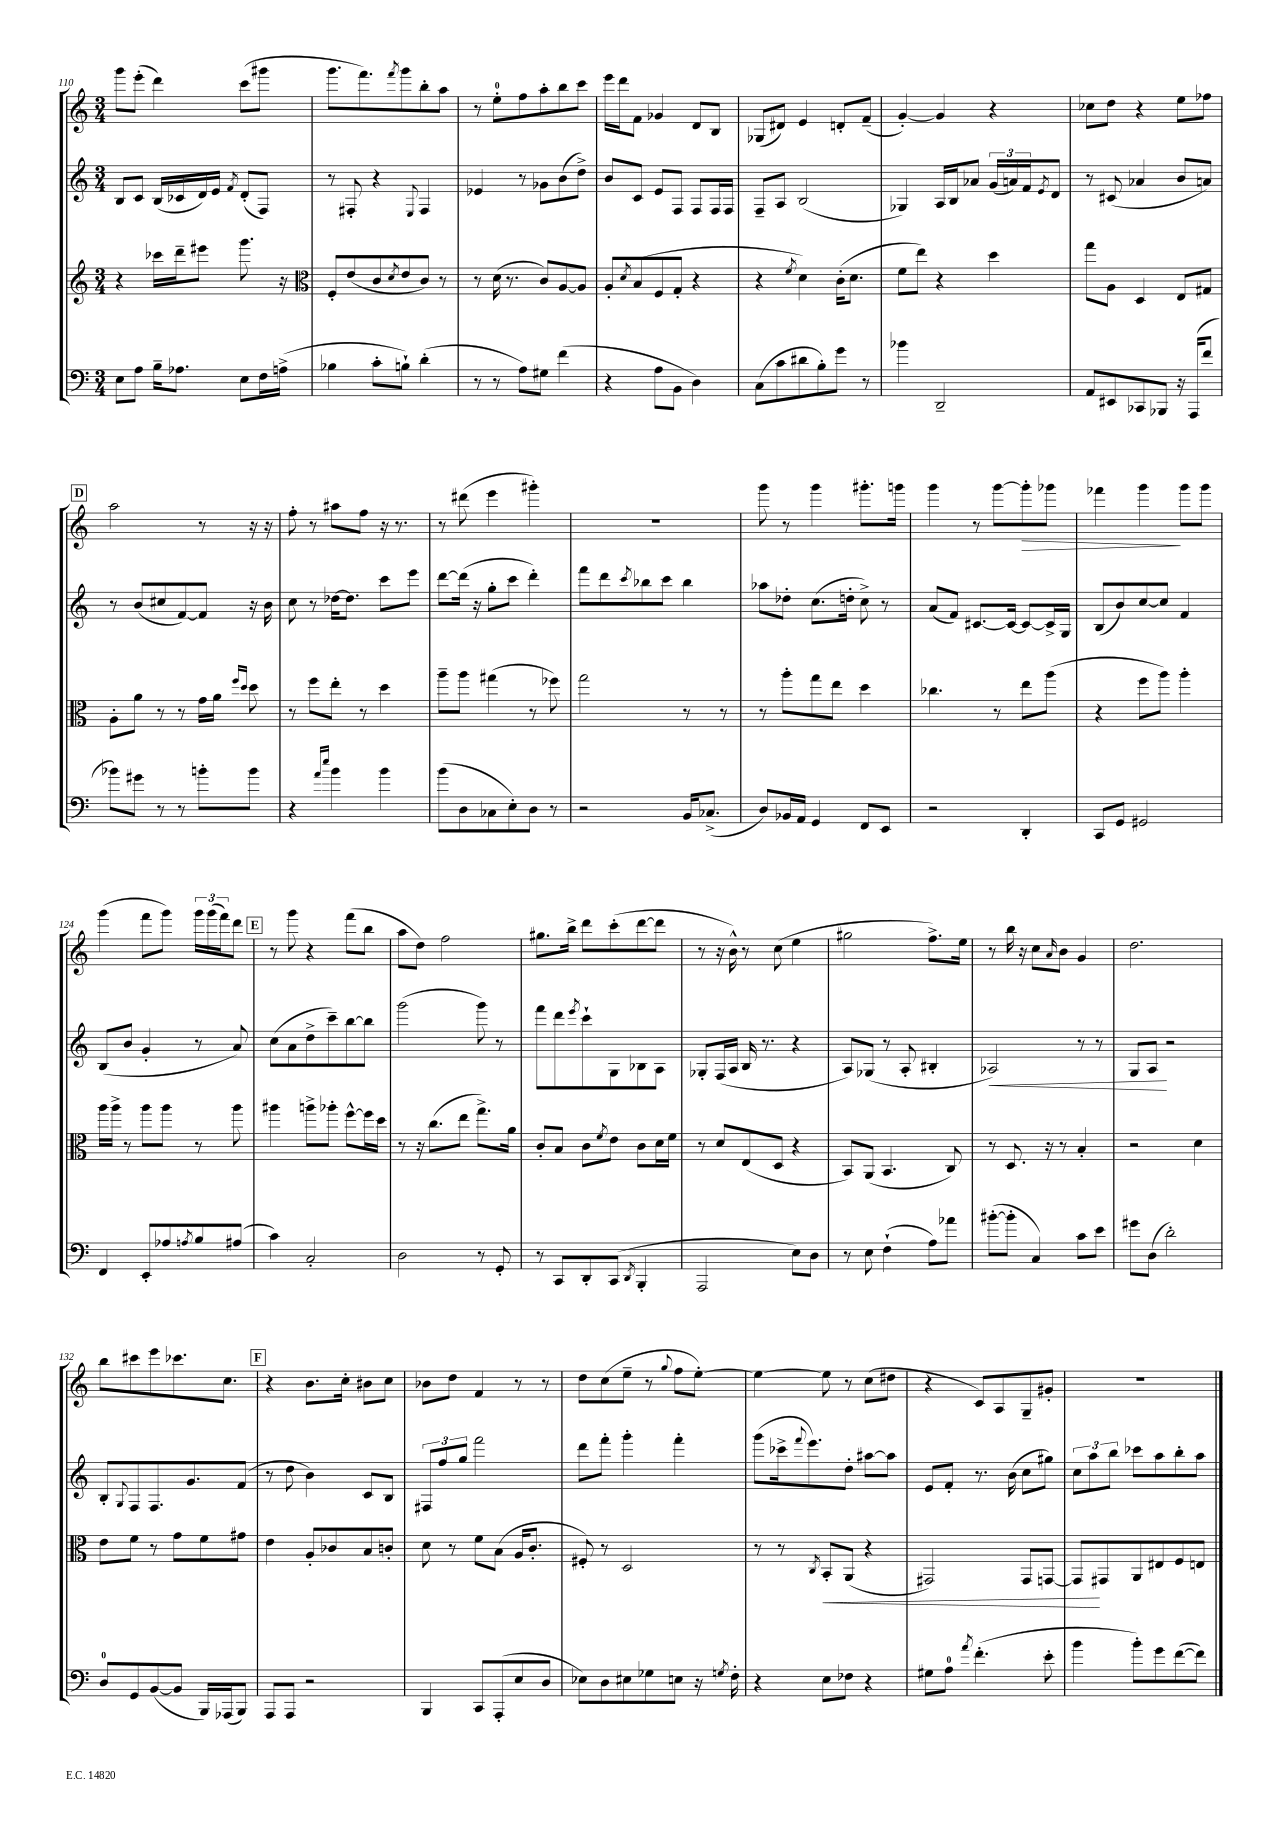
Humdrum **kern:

**kern	**kern	**dynam	**kern	**dynam	**kern	**dynam
*part4	*part3	*part3	*part2	*part2	*part1	*part1
*staff4	*staff3	*staff3	*staff2	*staff2	*staff1	*staff1
*clefF4	*clefG2	*	*clefG2	*	*clefG2	*
*k[]	*k[]	*	*k[]	*	*k[]	*
*M3/4	*M3/4	*	*M3/4	*	*M3/4	*
=110	=110	=110	=110	=110	=110	=110
8E\L	4r	.	8B/L	.	8ggg\L	.
8A\J	.	.	8c/J	.	(8eee'\J	.
16B~\KL	16ccc-X\LL	.	(16B/LL	.	4ddd\)	.
8.A-X\J	16ddd~\J	.	16c-X/	.	.	.
.	8eee#X\J	.	16d/)	.	.	.
.	.	.	16e/JJ	.	.	.
.	.	.	8qf/	.	.	.
8E\L	8.ggg\	.	(8d'/L	.	(8ccc\L	.
16F\L	.	.	8F/J)	.	8ggg#X\J	.
(16An^\JJ	16r	.	.	.	.	.
=111	=111	=111	=111	=111	=111	=111
*	*clefC3	*	*	*	*	*
4B-X\	8F'/L	.	8r	.	8.ggg\L	.
.	(8e/	.	8F#X'/	.	.	.
.	.	.	.	.	8.fff\)	.
8c'\L	8c/	.	4r	.	.	.
.	8qd/	.	.	.	8qfff/	.
8Bn`\J)	8e/	.	.	.	8ggg\	.
.	.	.	8qqE/	.	.	.
(4d'\	8c/J)	.	4F#/	.	8bb'\	.
.	8r	.	.	.	8aa\J	.
=112	=112	=112	=112	=112	=112	=112
8r	8r	.	4e-X/	.	8r	.
8r	(16d\	.	.	.	8ee'\L	.
.	8.r	.	.	.	.	.
8A\L)	.	.	8r	.	8ff\	.
8G#X\J	8c/L)	.	8g-X\L	.	8aa'\	.
(4f\	[8A/	.	(8b\	.	8bb\	.
.	8A/J]	.	8dd^\J)	.	8ccc\J	.
=113	=113	=113	=113	=113	=113	=113
4r	8A'/L	.	8b/L	.	16eee\LL	.
.	.	.	.	.	16ddd\J	.
.	8qd/	.	.	.	.	.
.	(8B/	.	8c/J	.	8f\J	.
8A\L	8F/	.	8e/L	.	4g-X/	.
8BB\J	8G'/J	.	8F/J	.	.	.
4D\)	4r	.	8F/L	.	8d/L	.
.	.	.	16F/L	.	8B/J	.
.	.	.	16F/JJ	.	.	.
=114	=114	=114	=114	=114	=114	=114
(8C\L	4r	.	8F~/L	.	(8G-X/L	.
8c\	.	.	8A/J	.	8d#X/J)	.
.	8qf/	.	.	.	.	.
8d#X\	4d\)	.	(2B/	.	4e/	.
8B'\)	.	.	.	.	.	.
8g\J	(16c'\KL	.	.	.	8dn'/L	.
.	8.d\J	.	.	.	.	.
8r	.	.	.	.	(8f~/J	.
=115	=115	=115	=115	=115	=115	=115
4b-X\	8f\L	.	4G-X/)	.	[4g'/)	.
.	8ee\J)	.	.	.	.	.
2DD~/	4r	.	16A/LL	.	4g/]	.
.	.	.	16B/J	.	.	.
.	.	.	8a-X/J	.	.	.
.	4dd\	.	(24g/LL	.	4r	.
.	.	.	24an/)	.	.	.
.	.	.	24f/J	.	.	.
.	.	.	8qe/	.	.	.
.	.	.	8d/J	.	.	.
=116	=116	=116	=116	=116	=116	=116
8AA/L	8gg\L	.	8r	.	8cc-X\L	.
8EE#X/	8A\J	.	(8c#X/	.	8dd\J	.
8CC-X/	4D/	.	4a-X/	.	4r	.
8BBB-X/J	.	.	.	.	.	.
16r	8E/L	.	8b/L	.	8ee\L	.
(16AAA/KL	.	.	.	.	.	.
8f/J	8G#X/J	.	8an/J)	.	8ff-X\J	.
!!LO:LB:g=z
!!LO:REH:place=s1:t=D
=117	=117	=117	=117	=117	=117	=117
8b-X\L)	8A'\L	.	8r	.	2aa\	.
8g#X\J	8a\J	.	(8b/L	.	.	.
8r	8r	.	8cc#X/	.	.	.
8r	8r	.	[8f/)	.	.	.
8bn'\L	16g\LL	.	8f/J]	.	8r	.
.	16a\JJ	.	.	.	.	.
.	16qqff/LL	.	.	.	.	.
.	16qqdd/JJ	.	.	.	.	.
8b\J	8dd\	.	16r	.	16r	.
.	.	.	16b\	.	16r	.
=118	=118	=118	=118	=118	=118	=118
4r	8r	.	8cc\	.	8ff'\	.
.	8ff\L	.	8r	.	8r	.
16qqa/LL	.	.	.	.	.	.
16qqee/JJ	.	.	.	.	.	.
4b\	8ee'\J	.	[16dd-X\KL	.	8aa#X\L	.
.	.	.	8.dd-\J]	.	.	.
.	8r	.	.	.	8ff\J	.
4b\	4dd\	.	8ccc\L	.	16r	.
.	.	.	.	.	8.r	.
.	.	.	8eee\J	.	.	.
=119	=119	=119	=119	=119	=119	=119
(8b\L	8aa~\L	.	[8ddd\L	.	8r	.
8D\	8aa\J	.	(16ddd\Jk]	.	(8ddd#X\	.
.	.	.	16r	.	.	.
8C-X\	(4gg#X\	.	8gg'\L	.	4eee\	.
8E'\)	.	.	8ccc\J	.	.	.
8D\J	8r	.	4ddd'\)	.	4ggg#X'\)	.
8r	8ff-X\)	.	.	.	.	.
=120	=120	=120	=120	=120	=120	=120
2r	2gg\	.	8fff\L	.	2.r	.
.	.	.	8ddd\	.	.	.
.	.	.	8qccc/	.	.	.
.	.	.	8bb-X\	.	.	.
.	.	.	8ccc\J	.	.	.
16BB/KL	8r	.	4bb-\	.	.	.
(8.C-X^/J	.	.	.	.	.	.
.	8r	.	.	.	.	.
=121	=121	=121	=121	=121	=121	=121
8D/L)	8r	.	8aa-X\L	.	8ggg\	.
16BB-X/L	8aa'\L	.	8dd-X'\J	.	8r	.
16AA/JJ	.	.	.	.	.	.
4GG/	8gg\	.	(8.cc\L	.	4ggg\	.
.	8ee\J	.	.	.	.	.
.	.	.	16ddn'\Jk	.	.	.
8FF/L	4dd\	.	8cc^\)	.	8.ggg#X'\L	.
8EE/J	.	.	8r	.	.	.
.	.	.	.	.	16gggn\Jk	.
=122	=122	=122	=122	=122	=122	=122
2r	4.cc-X\	.	(8a/L	.	4ggg\	.
.	.	.	8f/J)	.	.	.
.	.	.	[8.c#X/L	.	8r	.
.	8r	.	.	.	[8ggg\L	.
.	.	.	16c#/Jk_	.	.	.
!	!	!	!	!	!	!LO:HP:b
4DD'/	8ee\L	.	8c#/L_	.	8ggg'\]	>
.	(8aa\J	.	16c#^/L]	.	8ggg-X\J	.
.	.	.	16G/JJ	.	.	.
=123	=123	=123	=123	=123	=123	=123
8CC/L	4r	.	(8B/L	.	4fff-X\	.
8GG/J	.	.	8b/)	.	.	.
2GG#X/	8ff\L	.	[8cc/	.	4ggg\	.
.	8aa\J)	.	8cc/J]	.	.	.
.	4aa'\	.	4f/	.	8ggg\L	]
.	.	.	.	.	8ggg\J	.
!!LO:LB:g=z
=124	=124	=124	=124	=124	=124	=124
4FF/	16aa\LL	.	(8B/L	.	(4ggg\	.
.	16aa^\JJ	.	.	.	.	.
.	8r	.	8b/J	.	.	.
8EE'/L	8aa\L	.	4g'/	.	8fff\L	.
8A-X/	8aa\J	.	.	.	8ggg\J)	.
8qAn/	.	.	.	.	.	.
8B/	8r	.	8r	.	24ggg\LL	.
.	.	.	.	.	(24ggg\	.
.	.	.	.	.	24fff\J)	.
(8A#X/J	8aa\	.	8a/)	.	8ddd\J	.
!!LO:REH:place=s1:t=E
=125	=125	=125	=125	=125	=125	=125
4c\)	4aa#X\	.	(8cc\L	.	8r	.
.	.	.	8a\	.	8ggg\	.
2C'/	8aan^\L	.	8dd^\	.	4r	.
.	8aa-X'\J	.	8ccc~\)	.	.	.
.	[8ff^^\L	.	[8bb\	.	(8fff\L	.
.	16ff\L]	.	8bb\J]	.	8bb\J	.
.	16dd\JJ	.	.	.	.	.
=126	=126	=126	=126	=126	=126	=126
2D\	8r	.	(2ggg\	.	8aa\L	.
.	16r	.	.	.	8dd\J)	.
.	(8.cc\L	.	.	.	.	.
.	.	.	.	.	2ff\	.
.	8ee\J	.	.	.	.	.
8r	8.gg^\L)	.	8ggg\)	.	.	.
8GG'/	.	.	8r	.	.	.
.	16a\Jk	.	.	.	.	.
=127	=127	=127	=127	=127	=127	=127
8r	8c'/L	.	8fff\L	.	8.gg#X\L	.
8CC/L	8B/J	.	8ddd\	.	.	.
.	.	.	.	.	16bb^\Jk	.
.	.	.	8qeee/	.	.	.
8DD'/	8c\L	.	8ccc`\	.	8ddd\L	.
.	8qf/	.	.	.	.	.
(8CC/J	8e\J	.	8G\	.	(8ccc'\	.
8qDD/	.	.	.	.	.	.
4BBB'/	8c\L	.	8B-X\	.	[8ddd\	.
.	16d\L	.	8A\J	.	8ddd\J]	.
.	16f\JJ	.	.	.	.	.
=128	=128	=128	=128	=128	=128	=128
2AAA/	8r	.	8G-X'/L	.	8r	.
.	8d/L	.	(16F/L	.	16r	.
.	.	.	16A/JJ	.	16b^^\)	.
.	(8E/	.	16B/	.	8r	.
.	.	.	8.r	.	.	.
.	8D/J	.	.	.	(8cc\	.
8E\L)	4r	.	4r	.	4ee\	.
8D\J	.	.	.	.	.	.
=129	=129	=129	=129	=129	=129	=129
8r	8BB/L)	.	8A/L)	.	2gg#X\	.
8E\	(8AA/J	.	(8G-X/J	.	.	.
(4F`\	4.BB/	.	8r	.	.	.
.	.	.	8A'/	.	.	.
8A\L)	.	.	4B#X'/	.	8.ff^\L)	.
8a-X\J	8C/)	.	.	.	.	.
.	.	.	.	.	16ee\Jk	.
=130	=130	=130	=130	=130	=130	=130
!	!	!	!	!LO:HP:b	!	!
([8b#X'\L	8r	.	2A-X/)	<	8r	.
8b#'\J]	8.D/	.	.	.	16bb\	.
.	.	.	.	.	16r	.
4C/)	.	.	.	.	8cc\L	.
.	16r	.	.	.	.	.
.	.	.	.	.	16qqa/	.
.	8r	.	.	.	8b\J	.
8c\L	4B'/	.	8r	.	4g/	.
8e\J	.	.	8r	.	.	.
=131	=131	=131	=131	=131	=131	=131
8g#X\L	2r	.	8G/L	.	2.dd\	.
(8D\J	.	.	8A/J	.	.	.
2d'\)	.	.	2r	[	.	.
.	4d\	.	.	.	.	.
!!LO:LB:g=z
=132	=132	=132	=132	=132	=132	=132
8D/L	8e\L	.	8B'/L	.	8bb\L	.
.	.	.	8qqG/	.	.	.
8GG/	8f\J	.	8F/	.	8ccc#X\	.
([8BB/	8r	.	8.F/	.	8eee\	.
8BB/J]	8g\L	.	.	.	8.ccc-X\	.
.	.	.	8.g/	.	.	.
16BBB/LL)	8f\	.	.	.	.	.
(16AAA-X/J	.	.	.	.	8.cc\J	.
8BBB/J)	8g#X\J	.	(8f/J	.	.	.
!!LO:REH:place=s1:t=F
=133	=133	=133	=133	=133	=133	=133
8AAA/L	4e\	.	8r	.	4r	.
8AAA/J	.	.	8dd\	.	.	.
2r	8A'/L	.	4b\)	.	8.b\L	.
.	8c-X/	.	.	.	.	.
.	.	.	.	.	16cc'\Jk	.
.	8B/	.	8c/L	.	8b#X\L	.
.	8cn'/J	.	8B/J	.	8cc\J	.
=134	=134	=134	=134	=134	=134	=134
4BBB/	8d\	.	12F#X/L	.	8b-X\L	.
.	.	.	12ff/	.	.	.
.	8r	.	.	.	8dd\J	.
.	.	.	12gg/J	.	.	.
8CC/L	8f\L	.	2fff\	.	4f/	.
(8AAA'/	(8B\J	.	.	.	.	.
8E/	16A/KL	.	.	.	8r	.
.	8.c'/J	.	.	.	.	.
8D/J	.	.	.	.	8r	.
=135	=135	=135	=135	=135	=135	=135
8E-X\L)	8F#X'/)	.	8ddd\L	.	8dd\L	.
8D\	8r	.	8fff'\J	.	(8cc\	.
8E#X\	2D/	.	4ggg'\	.	8ee~\J	.
8G-X\	.	.	.	.	8r	.
.	.	.	.	.	8qqgg/	.
8En\J	.	.	4fff'\	.	8ff\L	.
16r	.	.	.	.	[8ee'\J)	.
8qGn/	.	.	.	.	.	.
16F'\	.	.	.	.	.	.
=136	=136	=136	=136	=136	=136	=136
4r	8r	.	(8ggg\L	.	4ee\_	.
.	8r	.	16ccc-X^\k	.	.	.
.	.	.	8qqfff/	.	.	.
.	.	.	8.eee\)	.	.	.
.	8qC/	.	.	.	.	.
!	!	!LO:HP:b	!	!	!	!
8E\L	8BB'/L	<	.	.	8ee\]	.
8F-X\J	(8AA/J	.	8dd'\J	.	8r	.
4r	4r	.	[8aa#X\L	.	(8cc\L	.
.	.	.	8aa#\J]	.	8dd#X\J	.
=137	=137	=137	=137	=137	=137	=137
8G#X\L	2GG#X/)	.	8e/L	.	4r	.
8A\J	.	.	8f'/J	.	.	.
8qa/	.	.	.	.	.	.
(4.f'\	.	.	8.r	.	8c/L)	.
.	.	.	.	.	8A/	.
.	.	.	(16b\	.	.	.
.	8GG#/L	.	8cc\L	.	8G~/	.
8e'\	[8GGn/J	.	8gg#X\J)	.	8g#X'/J	.
=138	=138	=138	=138	=138	=138	=138
4b\	8GG/L]	.	12cc\L	.	2.r	.
.	.	.	12aa\	.	.	.
.	8GG#X/	[	.	.	.	.
.	.	.	12bb\J	.	.	.
8b'\L)	8AA/	.	8ccc-X\L	.	.	.
8g\	8E#X/	.	8aa\	.	.	.
([8f\	8F/	.	8bb'\	.	.	.
8f\J])	8En/J	.	8aa\J	.	.	.
==	==	==	==	==	==	==
*-	*-	*-	*-	*-	*-	*-
